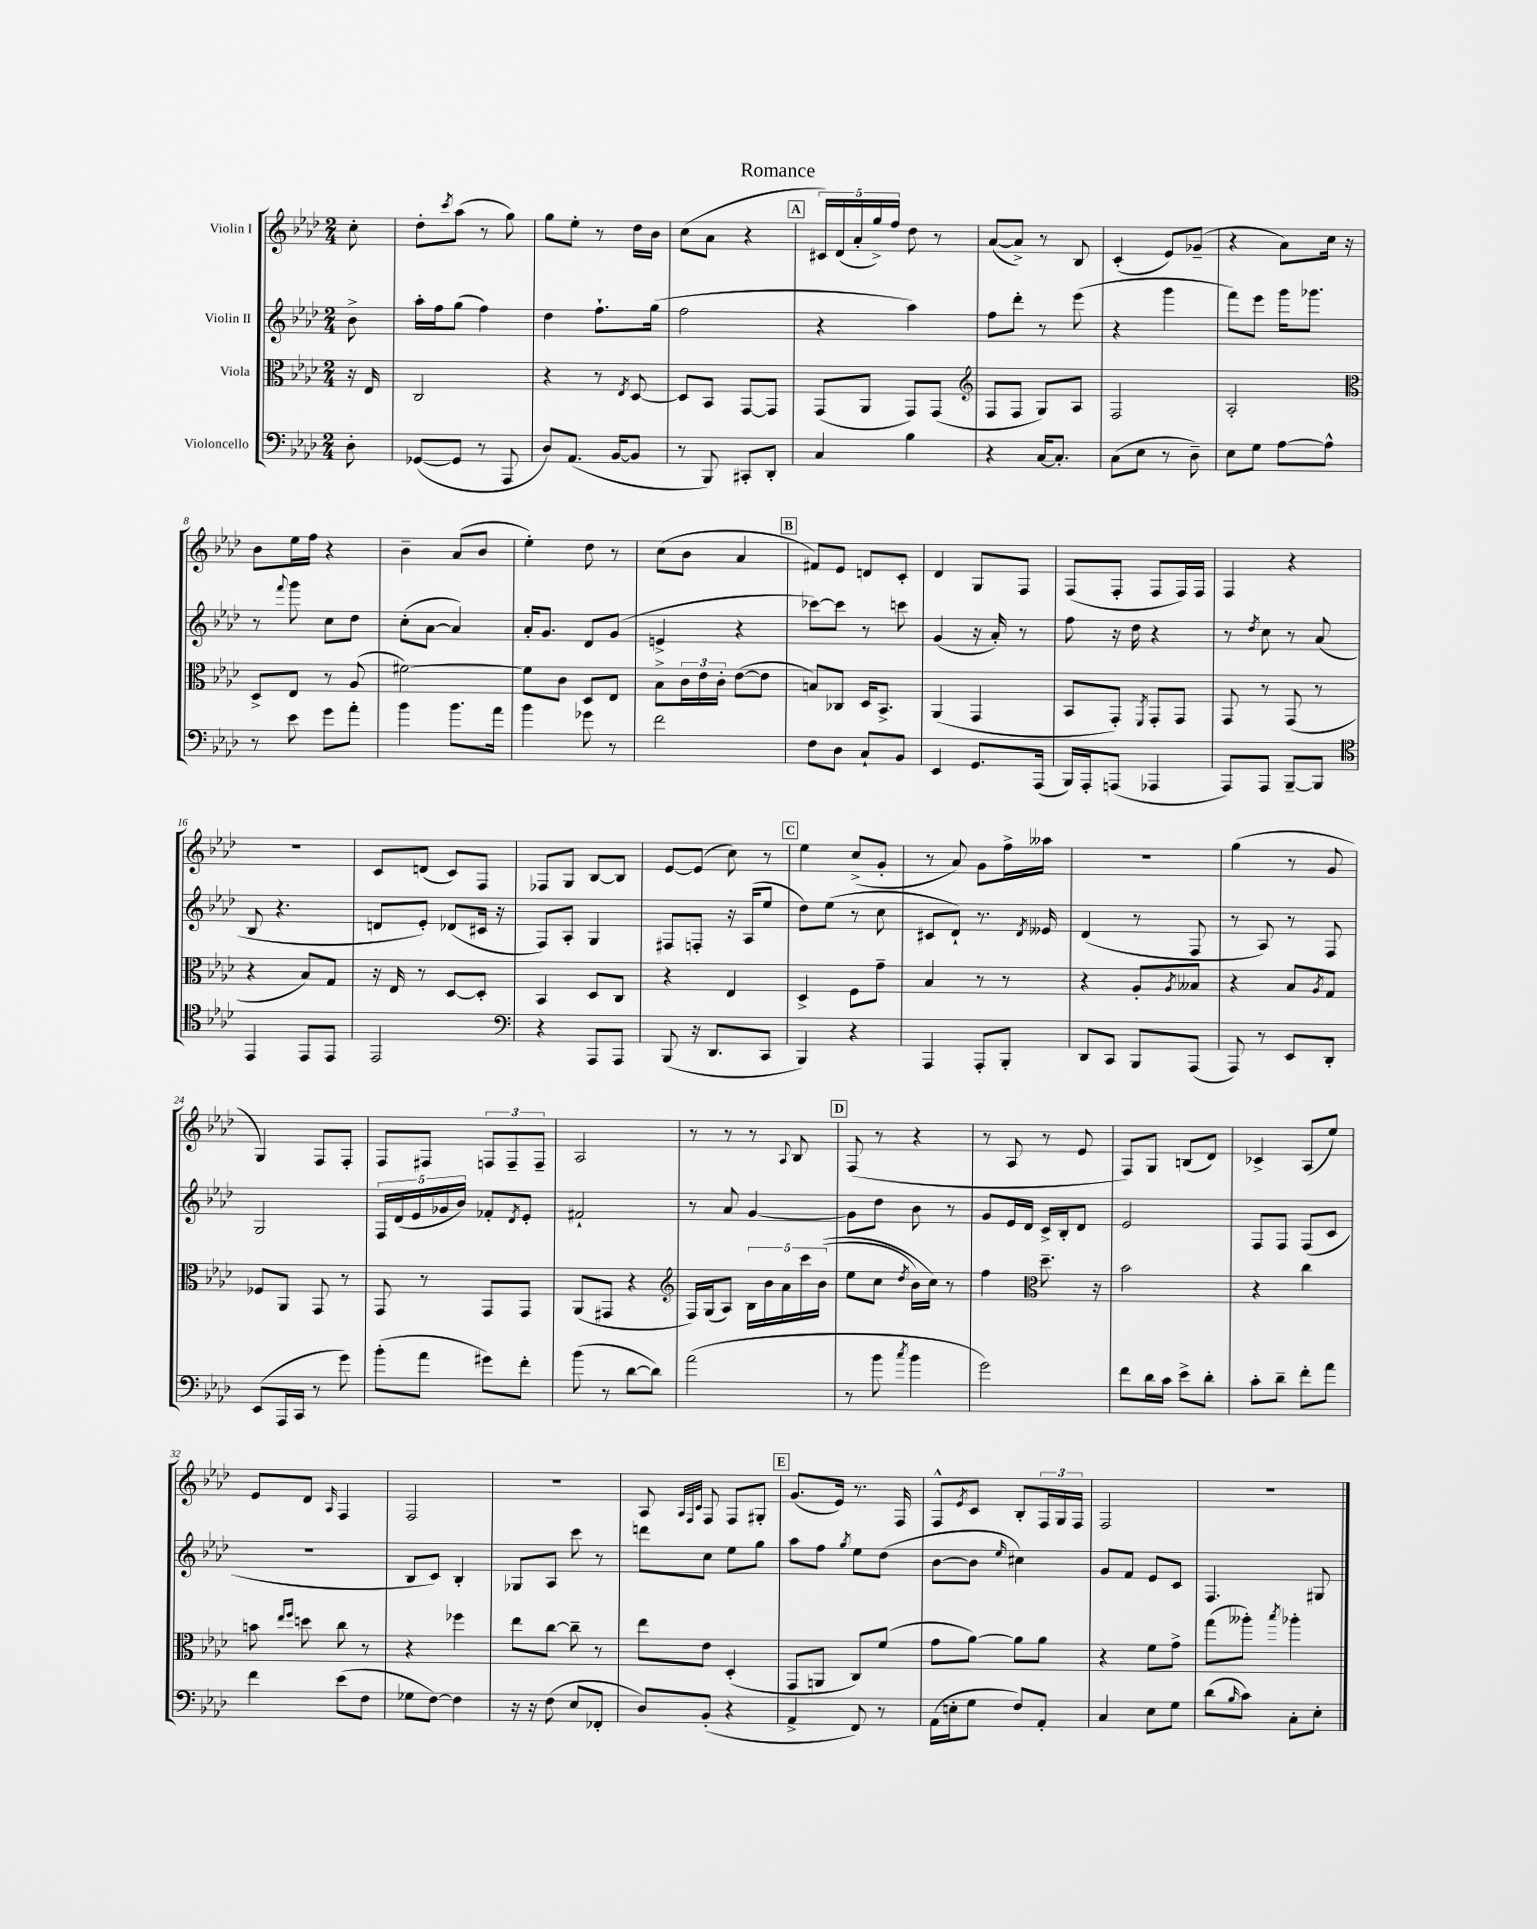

**kern	**kern	**kern	**kern
*part4	*part3	*part2	*part1
*staff4	*staff3	*staff2	*staff1
*I"Violoncello	*I"Viola	*I"Violin II	*I"Violin I
*clefF4	*clefC3	*clefG2	*clefG2
*k[b-e-a-d-]	*k[b-e-a-d-]	*k[b-e-a-d-]	*k[b-e-a-d-]
*M2/4	*M2/4	*M2/4	*M2/4
=	=	=	=
8D-'\	16r	8b-^\	8cc'\
.	16E-/	.	.
=1	=1	=1	=1
([8GG-X/L	2C/	16aa-'\LL	8dd-'\L
.	.	16ff\J	.
.	.	.	8qccc/
8GG-/J]	.	(8gg\J	(8aa-\J
8r	.	4ff\)	8r
8AAA-/	.	.	8gg\)
=2	=2	=2	=2
8D-/L)	4r	4dd-\	8gg\L
(8.AA-/J	.	.	8ee-'\J
.	8r	8.ff`\L	8r
[16BB-/KL	.	.	.
.	8qE-/	.	.
8BB-/J]	[8D-/	.	16dd-\LL
.	.	(16gg\Jk	16b-\JJ
=3	=3	=3	=3
8r	8D-/L]	2ff\	(8cc\L
8BBB-/)	8BB-/J	.	8a-\J
8CC#X'/L	[8GG/L	.	4r
8DD-'/J	8GG/J]	.	.
!!LO:REH:place=s1:t=A
=4	=4	=4	=4
4C/	(8GG/L	4r	20c#X/LL)
.	.	.	(20d-/
.	.	.	20a-'/
.	8AA-/J	.	.
.	.	.	20gg^/)
.	.	.	20ff/JJ
4B-\	8GG/L)	4aa-\)	8dd-\
.	(8GG/J	.	8r
=5	=5	=5	=5
*	*clefG2	*	*
4r	8F/L	8ff\L	([8a-/L
.	8F/J	8ddd-'\J	8a-^/J])
[16C/KL	8G/L)	8r	8r
8.C'/J]	.	.	.
.	8A-/J	(8eee-\	8B-/
=6	=6	=6	=6
(8C\L	2F/	4r	(4c'/
8E-\J	.	.	.
8r	.	4ggg\	8e-/L)
8D-~\)	.	.	(8g-X~/J
=7	=7	=7	=7
8E-\L	2A-'/	8fff\L)	4r
8G\J	.	8eee-\J	.
[8A-\L	.	16ggg\KL	8a-\L)
.	.	8.ggg-X\J	.
8A-^^\J]	.	.	16cc\Jk
.	.	.	16r
!!LO:LB:g=z
=8	=8	=8	=8
*	*clefC3	*	*
8r	8D-^/L	8r	8b-\L
.	.	8qqfff/	.
8e-\	8E-/J	8ggg\	16ee-\L
.	.	.	16ff\JJ
8g\L	8r	8cc\L	4r
8a-'\J	(8A-/	8dd-\J	.
=9	=9	=9	=9
4b-\	[2f#X\)	(8cc'\L	4b-~\
.	.	[8a-\J	.
8.b-\L	.	4a-/])	(8a-/L
.	.	.	8b-/J
16a-\Jk	.	.	.
=10	=10	=10	=10
4b-\	8f#\L]	16a-'/KL	4ee-'\)
.	.	8.g/J	.
.	8c\J	.	.
8g-X\	8D-/L	8d-/L	8dd-\
8r	8E-/J	(8g/J	8r
=11	=11	=11	=11
2f\	8B-^\L	4en^/	(8cc\L
.	24c\L	.	8b-\J
.	24e-\	.	.
.	24c'\JJ	.	.
.	([8e-\L	4r	4a-/
.	8e-\J]	.	.
!!LO:REH:place=s1:t=B
=12	=12	=12	=12
8F\L	8Bn/L)	[8ccc-X\L)	8f#X/L)
8D-\J	8C-X/J	8ccc-\J]	8e-/J
8C`/L	16D-/KL	8r	8dn/L
.	8.BB-^/J	.	.
8BB-/J	.	8cccn\	8c'/J
=13	=13	=13	=13
4EE-/	(4AA-/	(4g/	4d-/
8.GG/L	4GG/	16r	8G/L
.	.	16a-'/)	.
.	.	8r	8F/J
(16AAA-/Jk	.	.	.
=14	=14	=14	=14
16BBB-/LL)	8BB-/L	8ff\	(8F/L
16AAA-'/J	.	.	.
(8AAAn/J	8GG'/J)	16r	8F'/J
.	.	16dd-\	.
.	8qFF/	.	.
4AAA-X/	8GG'/L	4r	8F/L
.	8GG/J	.	16F/L)
.	.	.	16F/JJ
=15	=15	=15	=15
8AAA-/L)	8GG/	8r	4F/
.	.	8qdd-/	.
8AAA-/J	8r	8cc\	.
[8BBB-~/L	(8GG/	8r	4r
8BBB-/J]	8r	(8a-/	.
!!LO:LB:g=z
=16	=16	=16	=16
*clefC4	*	*	*
4EE-/	4r	8B-/	2r
.	.	4.r	.
8EE-/L	8B-/L)	.	.
8EE-/J	8G/J	.	.
=17	=17	=17	=17
2EE-/	16r	8dn/L	8c/L
.	16E-/	.	.
.	8r	8e-'/J)	(8dn/J
.	[8D-/L	(8d-X/L	8c/L)
.	8D-'/J]	16c#X/Jk	8F/J
.	.	16r	.
=18	=18	=18	=18
*clefF4	*	*	*
4r	4BB-/	8F/L)	8F-X/L
.	.	8A-'/J	8G/J
8AAA-/L	8D-/L	4G/	[8B-/L
8AAA-/J	8C/J	.	8B-/J]
=19	=19	=19	=19
(8BBB-/	4r	8F#X/L	[8e-/L
16r	.	8Fn'/J	(8e-/J]
8.DD-/L	.	.	.
.	4E-/	16r	8cc\)
.	.	(16A-/KL	.
8CC/J	.	8ee-/J	8r
!!LO:REH:place=s1:t=C
=20	=20	=20	=20
4BBB-/)	4D-^/	8dd-\L)	4ee-\
.	.	(8ee-\J	.
4r	8F\L	8r	(8cc^/L
.	8g~\J	8cc\	8g'/J
=21	=21	=21	=21
4AAA-/	4B-/	8c#X/L	8r
.	.	8d-`/J)	8a-/)
8AAA-'/L	8r	8.r	8g\L
8BBB-'/J	8r	.	16ff^\L
.	.	8qd-/	.
.	.	16e--X/	16aa--X\JJ
=22	=22	=22	=22
8DD-/L	4r	(4d-/	2r
8CC/J	.	.	.
8BBB-/L	8A-'/L	8r	.
.	8qA-/	.	.
(8AAA-/J	8B--X/J	8F/	.
=23	=23	=23	=23
8AAA-/)	4r	8r	(4gg\
8r	.	8A-/)	.
8EE-/L	8B-/L	8r	8r
.	8qA-/	.	.
8DD-'/J	8G/J	8F/	8g/
!!LO:LB:g=z
=24	=24	=24	=24
(8EE-/L	8F-X/L	2G/	4G/)
16AAA-/L	8AA-/J	.	.
16CC/JJ	.	.	.
8r	8GG/	.	8F/L
8g\)	8r	.	8F'/J
=25	=25	=25	=25
(8b-'\L	8GG/	20F/LL	8F/L
.	.	(20d-/	.
.	.	20e-/	.
8a-\J	8r	.	8F#X/J
.	.	20g-X/	.
.	.	20b-/JJ)	.
8g#X\L)	8GG/L	8f-X'/L	12Fn/L
.	.	.	12F~/
.	.	8qd-/	.
8f'\J	8GG/J	8e-'/J	.
.	.	.	12F~/J
=26	=26	=26	=26
(8b-\	(8AA-/L	2f#X`/	2A-/
8r	8GG#X/J	.	.
[8d-\L	4r	.	.
8d-\J])	.	.	.
=27	=27	=27	=27
*	*clefG2	*	*
(2a-\	16F/LL)	8r	8r
.	(16G/J	.	.
.	8A-/J)	8a-/	8r
.	20B-\LL	[4g/	8r
.	20b-\	.	.
.	20a-\	.	.
.	.	.	8qqA-/
.	.	.	8B-/
.	20ccc\	.	.
.	((20b-\JJ	.	.
!!LO:REH:place=s1:t=D
=28	=28	=28	=28
8r	8ee-\L	8g\L]	(8F/
8b-\	8cc\J	8dd-\J	8r
8qcc/	8qdd-/	.	.
4b-\	16b-\LL)	8b-\	4r
.	16cc\JJ)	.	.
.	8r	8r	.
=29	=29	=29	=29
2g\)	4ff\	8g/L	8r
.	.	16e-/L	8A-/
.	.	16d-/JJ	.
*	*clefC3	*	*
.	8.dd-~\	16c^/LL	8r
.	.	16B-'/J	.
.	.	8d-/J	8e-/
.	16r	.	.
=30	=30	=30	=30
8f\L	2b-\	2e-/	8F/L)
16d-\L	.	.	8G/J
16c\JJ	.	.	.
8e-^\L	.	.	(8Bn/L
8d-'\J	.	.	8d-/J)
=31	=31	=31	=31
8c'\L	4r	8F/L	4c-X^/
8d-~\J	.	8F/J	.
8f'\L	4cc\	(8F/L	(8A-/L
8a-\J	.	8c/J	8ee-/J)
!!LO:LB:g=z
=32	=32	=32	=32
4f\	8bn\	2r	8e-/L
.	16qqee-/LL	.	.
.	16qqff/JJ	.	.
.	8ddn\	.	8d-/J
.	.	.	16qqA-/
(8e-\L	8cc\	.	4F/
8F\J	8r	.	.
=33	=33	=33	=33
8G-X\L	4r	8B-/L	2F/
[8F\J)	.	8c/J)	.
4F\]	4ff-X\	4B-'/	.
=34	=34	=34	=34
16r	8ee-\L	8G-X/L	2r
16r	.	.	.
(8F\	[8cc\J	8A-/J	.
8E-/L	8cc~\]	8ccc\	.
8FF-X'/J	8r	8r	.
=35	=35	=35	=35
8D-/L)	8ee-\L	8dddn\L	8A-/
.	.	.	32qqA-/LLL
.	.	.	32qqF/
.	.	.	32qqc/JJJ
(8BB-'/J	8e-\J	8cc\J	8F/
4r	(4D-'/	8ee-\L	8F/L
.	.	8gg\J	8G#X'/J
!!LO:REH:place=s1:t=E
=36	=36	=36	=36
4AA-^/	8GG/L	8aa-\L	(8.g/L
.	8AAn/J	8ff\J	.
.	.	.	16e-/Jk)
.	.	8qgg/	.
8FF/)	8C/L)	8ee-\L	8.r
8r	(8f/J	(8dd-\J	.
.	.	.	16F/
=37	=37	=37	=37
(16AA-\LL	8g\L	[8b-\L	8F^^/L
16En'\J	.	.	.
.	.	.	8qe-/
8G\J	[8a-\J)	8b-\J]	8c/J
.	.	16qqee-/	.
8F/L)	8a-\L]	4cc#X\)	8B-'/L
8AA-'/J	8a-\J	.	24F/L
.	.	.	24G/
.	.	.	24F/JJ
=38	=38	=38	=38
4C/	4r	8g/L	2F/
.	.	8f/J	.
8E-\L	8f\L	8e-/L	.
8G\J	8g^\J	8c/J	.
=39	=39	=39	=39
(8d-\L	(8gg\L	4.F/	2r
16qqB-/	.	.	.
8c\J)	8aa--X'\J)	.	.
.	8qbb-/	.	.
8C'\L	4aa-X'\	.	.
8E-'\J	.	8G#X/	.
==	==	==	==
*-	*-	*-	*-
